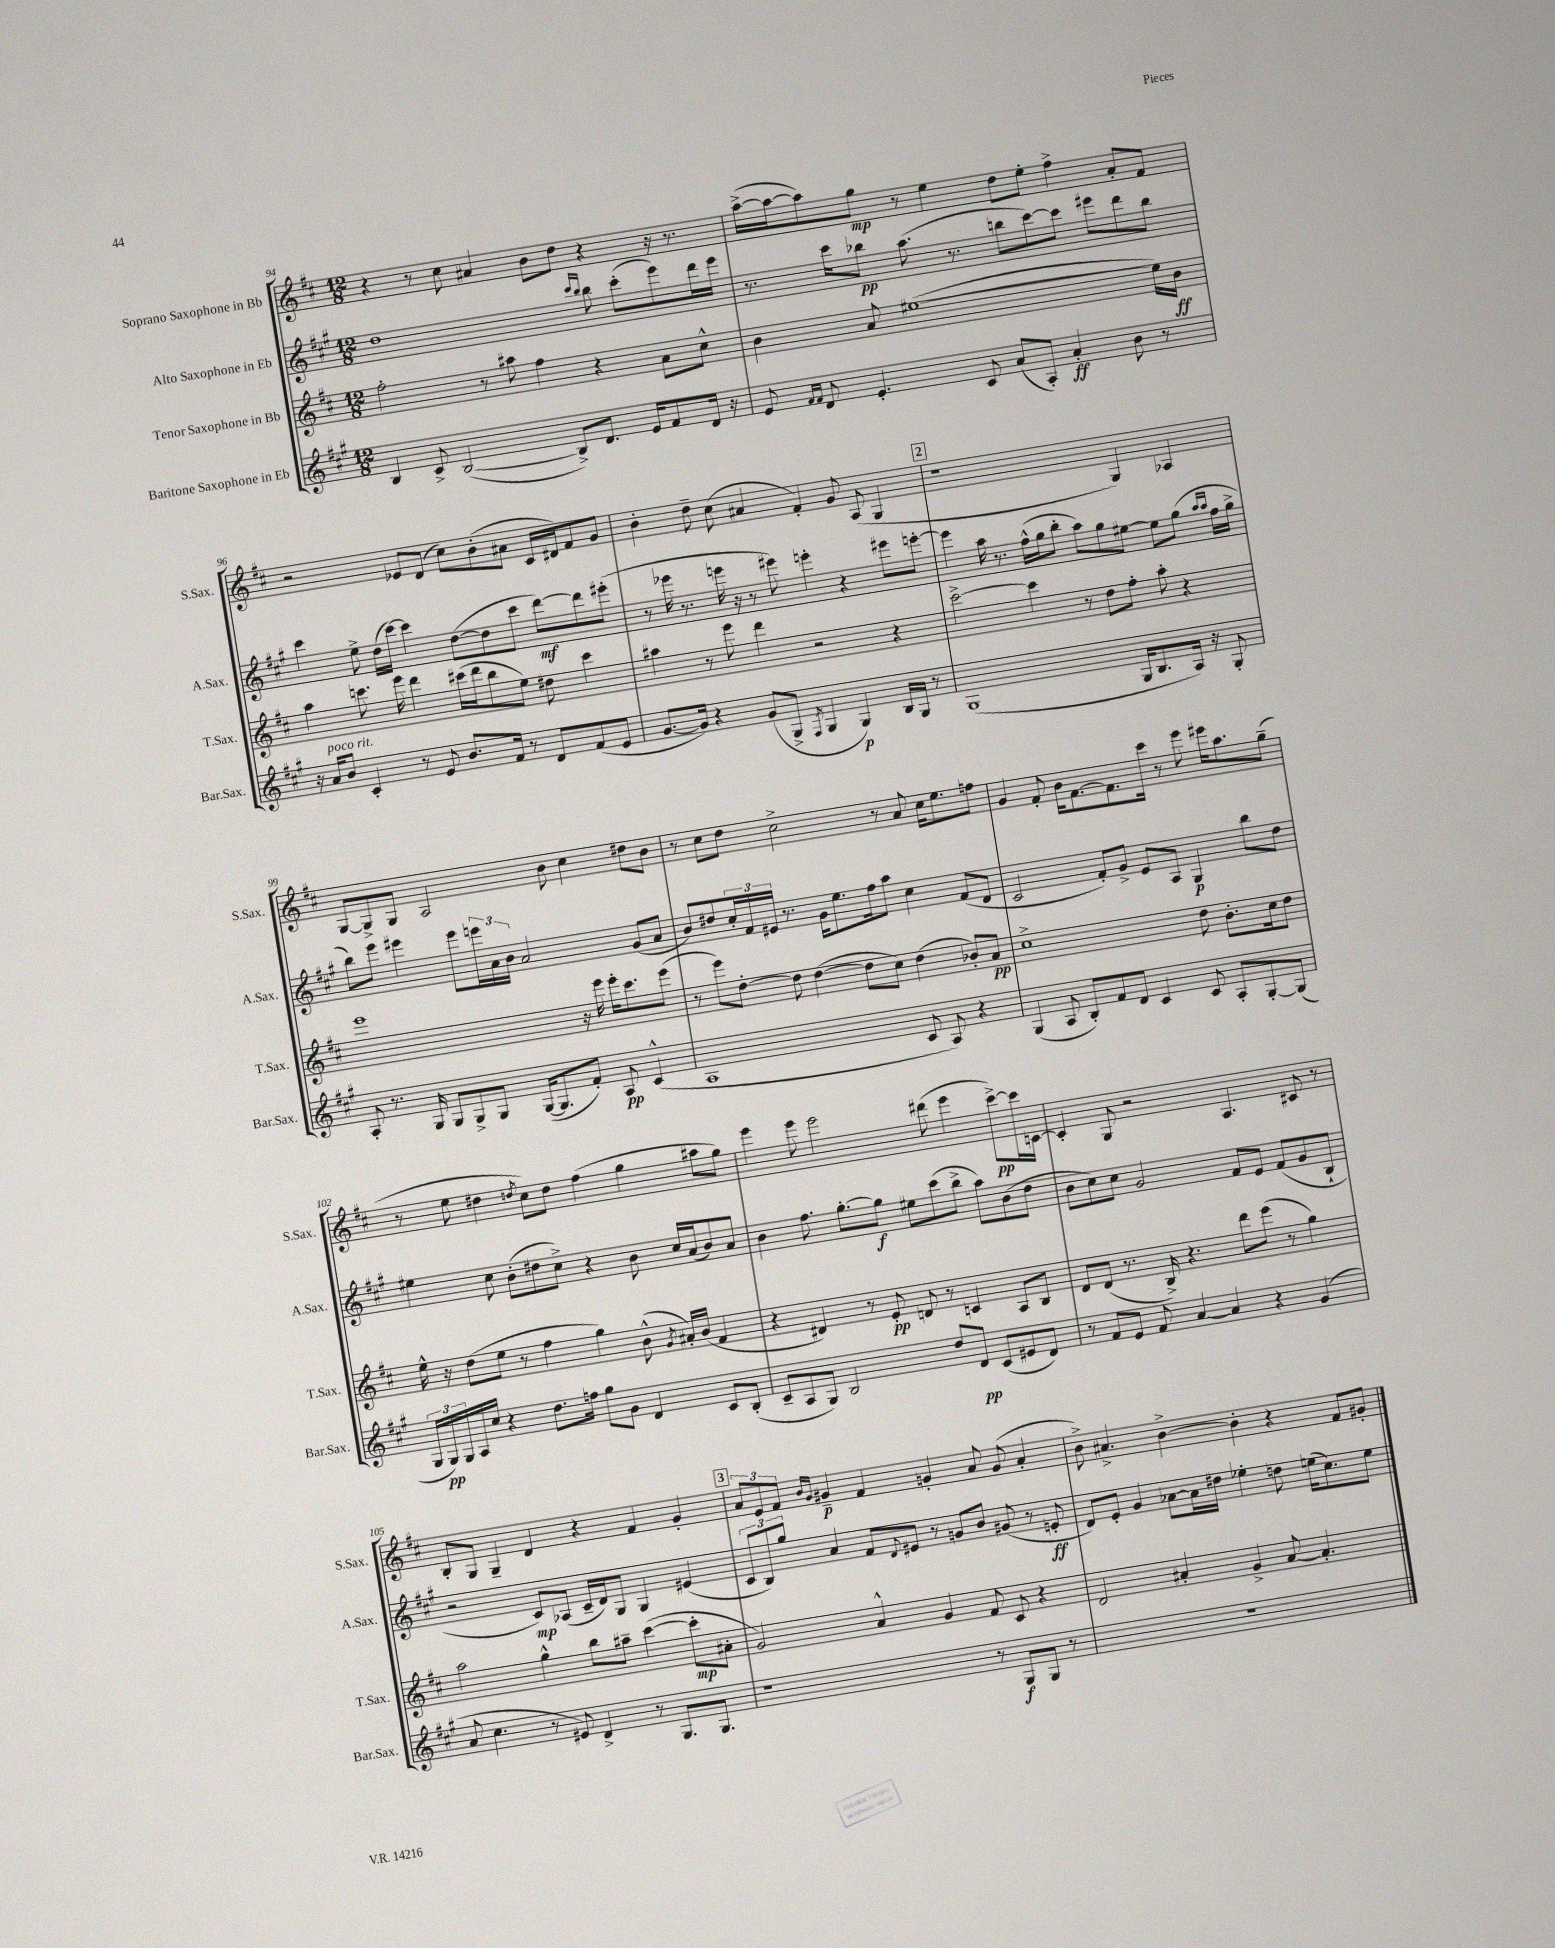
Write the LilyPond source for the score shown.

<<
\new StaffGroup <<
\new Staff = "s0" \with { instrumentName = "Soprano Saxophone in Bb" shortInstrumentName = "S.Sax." } {
    \clef treble \key d \major \numericTimeSignature \time 12/8
    r4 r8 cis''8 ais'4 b'8 d''8 r4 r16 r8. |
    a''16~->( a''16~ a''8) g''8\mp r8 e''4 d''8 e''8-. fis''4-> a'8-. fis'8 |
    r2 ees'8 d'8( cis''8) b'8-.( ais'8 cis'16 dis'16) fis'8 g'8 |
    b'4-. d''8-- cis''8( ais'4 fis'4-.) g'8 a8( g4 |
    \mark \markup { \box "2" } r1 g4) aes4 |
    g8~ g8-> g8 a2 b'8 cis''4 dis''8 b'8 |
    r8 cis''8 d''8 cis''2-> r8 a'8 cis''16 e''8. f''8 |
    g'4 fis'8-. b'16 fis'8.~ fis'8. cis'''16 r8 e'''8 eis'''16 a''8. g''8--( |
    r8 e''8 dis''4 \acciaccatura { d''8 } cis''8) d''8 fis''4( g''4 ais''8 g''8) |
    e'''4 e'''8 e'''2 dis'''8( e'''4 cis'''8~->\pp) cis'''16 c'16~ |
    c'4-. g8 r2 a4. cis'8 r8 |
    b8-. g8 g4-- d'4 r4 fis'4 g'4-. |
    \mark \markup { \box "3" } \tuplet 3/2 { a'8 e'8 fis'8 } \grace { b'16 g'16 } gis'4--\p fis'4 g'4-. a'8 g'8( a'4-. |
    b'8->) ais'4.-> b'4~-> b'4-. r4 fis'8 gis'8-. \bar "|." |
}
\new Staff = "s1" \with { instrumentName = "Alto Saxophone in Eb" shortInstrumentName = "A.Sax." } {
    \clef treble \key a \major \numericTimeSignature \time 12/8
    d''1 \grace { cis'''16 b''16 } b''8 cis'''8-.( e'''8) d'''16 e'''16 |
    r8. cis'''16 bes''8\pp a''8.( r8. b''8 cis'''8~) cis'''8 eis'''8 d'''8 b''8 |
    cis'''4 e''8-> d''16( cis'''16~) cis'''4 d''8~( d''8 cis'''8 d'''8~\mf) d'''8 eis'''8-.( |
    r8 ees'''16 r8. e'''16 r16 r8 eis'''8) e'''4-. r4 eis'''8 e'''8~-. |
    \mark \markup { \box "2" } e'''4 a''16 r8. fis''16-^( gis''16 b''8-. a''8) gis''8 eis''8~ eis''8 gis''8( \grace { a''16 a''16 } fis''16 gis''16-> |
    b''8) e'''8 eis'''4 eis'''8 \tuplet 3/2 { e'''16 a'16 b'16 } a'2 gis'8( a'8 |
    b'8) dis''8 \tuplet 3/2 { cis''16-. fis'16 eis'16 } r8. gis'16 e''8. fis''16 a''8 cis''4 fis'8( d'8 |
    cis'2 fis'8-.) gis'8-> e'8 a8 gis4\p b''8 d''8 |
    eis''4 cis''8 b'8-.( dis''8 cis''8->) r4 b'8 cis''16 a'16( b'8) a'8 |
    b'4 fis''8. gis''8.~-. gis''8\f eis''8 cis'''8( b''8-> a''8) b'8( d''8 |
    b'8 cis''8) cis''8 gis'2 fis'8 e'8 fis'8( gis'8 b8-! |
    r2 cis'8\mp) aes8( cis'16-- d'16) gis8 gis4 eis'4( |
    \mark \markup { \box "3" } \tuplet 3/2 { cis'8 b8) gis''8 } a'4 fis'8 \appoggiatura { d'8 } eis'8 r8 g'8 b'8 gis'8( r8 e'8-.\ff |
    d'8) e'8-. gis'4 aes'8~ aes'16 dis''16 ees''4-. d''8 e''16( cis''8.) e''8 \bar "|." |
}
\new Staff = "s2" \with { instrumentName = "Tenor Saxophone in Bb" shortInstrumentName = "T.Sax." } {
    \clef treble \key d \major \numericTimeSignature \time 12/8
    fis''2-. r8 ais''8 fis''4 r4 a'8 cis''8-^ |
    b'4 a'8 eis''1~( eis''16) b'16\ff |
    a''4 c'''8. e'''16 d'''4 cis'''16( d'''16 b''8 e''8) dis''8 cis'''4 |
    ais''4 r8 e'''8 d'''4 r2 r4 |
    \mark \markup { \box "2" } cis'''2~-> cis'''4 r8 d''8 fis''8-. a''8-. r4 |
    e'''1 r16 e'''16 e'''16-. cis'''8. e'''8( |
    r8 e'''8) d''8~-. d''8 d''4~( d''8 cis''8) d''4( bes'8-.) a'8\pp |
    cis''1-> d''8 b'8.-. cis''16 d''8 |
    e''16-^ r16 d''8( e''8 r8 fis''4 g''4) b'8-^( \acciaccatura { g'8 } ais'16-.) b'16( fis'4 |
    r4 dis'4) r8 e'8-.\pp d'8 r8 c'4 a8 b8 |
    d'8 d'8( r8. b16->) r4. d'''8 e'''8( r8 g''4) |
    a''2 g''4-^ b''8 ais''8-- cis'''4~( cis'''8-.\mp ais'8-. |
    \mark \markup { \box "3" } g'2) a'4-^ g'4 fis'8 cis'8 r4 |
    d'2 ais'4-. g'4-> ais'8~ ais'4.-. \bar "|." |
}
\new Staff = "s3" \with { instrumentName = "Baritone Saxophone in Eb" shortInstrumentName = "Bar.Sax." } {
    \clef treble \key a \major \numericTimeSignature \time 12/8
    b4 cis'8-> b2~( b8->) d'8. e'16 fis'8 d'16 r16 |
    e'8 \grace { fis'16 fis'16 } d'8 e'4.-. cis'8 a'8( a8-.) a'4-.\ff b'8 r8 |
    r16 a'16^\markup { \italic "poco rit." } b'8 cis'4-. r8 e'8 b'8. fis'16 r8 d'8 fis'8( e'8 |
    gis'8.~ gis'16) r4 gis'8( gis8-> \acciaccatura { fis8 } gis4 gis4\p) b16 gis16 r8 |
    \mark \markup { \box "2" } gis1( gis16 b8. a16) r16 gis8-. |
    a8-. r8. gis16 gis8 gis8-> gis8 gis16~( gis8. fis'8-.) a8\pp cis'4-^( |
    a1 cis'8 a8) r4 |
    gis4( a8 b8-.) fis'8 d'8 cis'4 cis'8 a8-. gis8~-. gis8( |
    \tuplet 3/2 { gis16 gis16\pp) gis16 } a16 cis''16 r4 d''8. f''16 gis''8 gis'8 d'4 cis'8 b8-.( |
    cis'8-- a8 gis8) b2 d''8 d'8\pp cis'8( eis'8 d'8) |
    r8 fis'8 e'8 fis'8 a'4~ a'4 r4 gis'4( |
    a'8 cis''4. r8 eis'8) d'4-> r8 gis8. gis8. |
    \mark \markup { \box "3" } r1 r8 gis8\f gis8 r8 |
    R1. \bar "|." |
}
>>
>>
\layout { \context { \Score currentBarNumber = #94 } }
